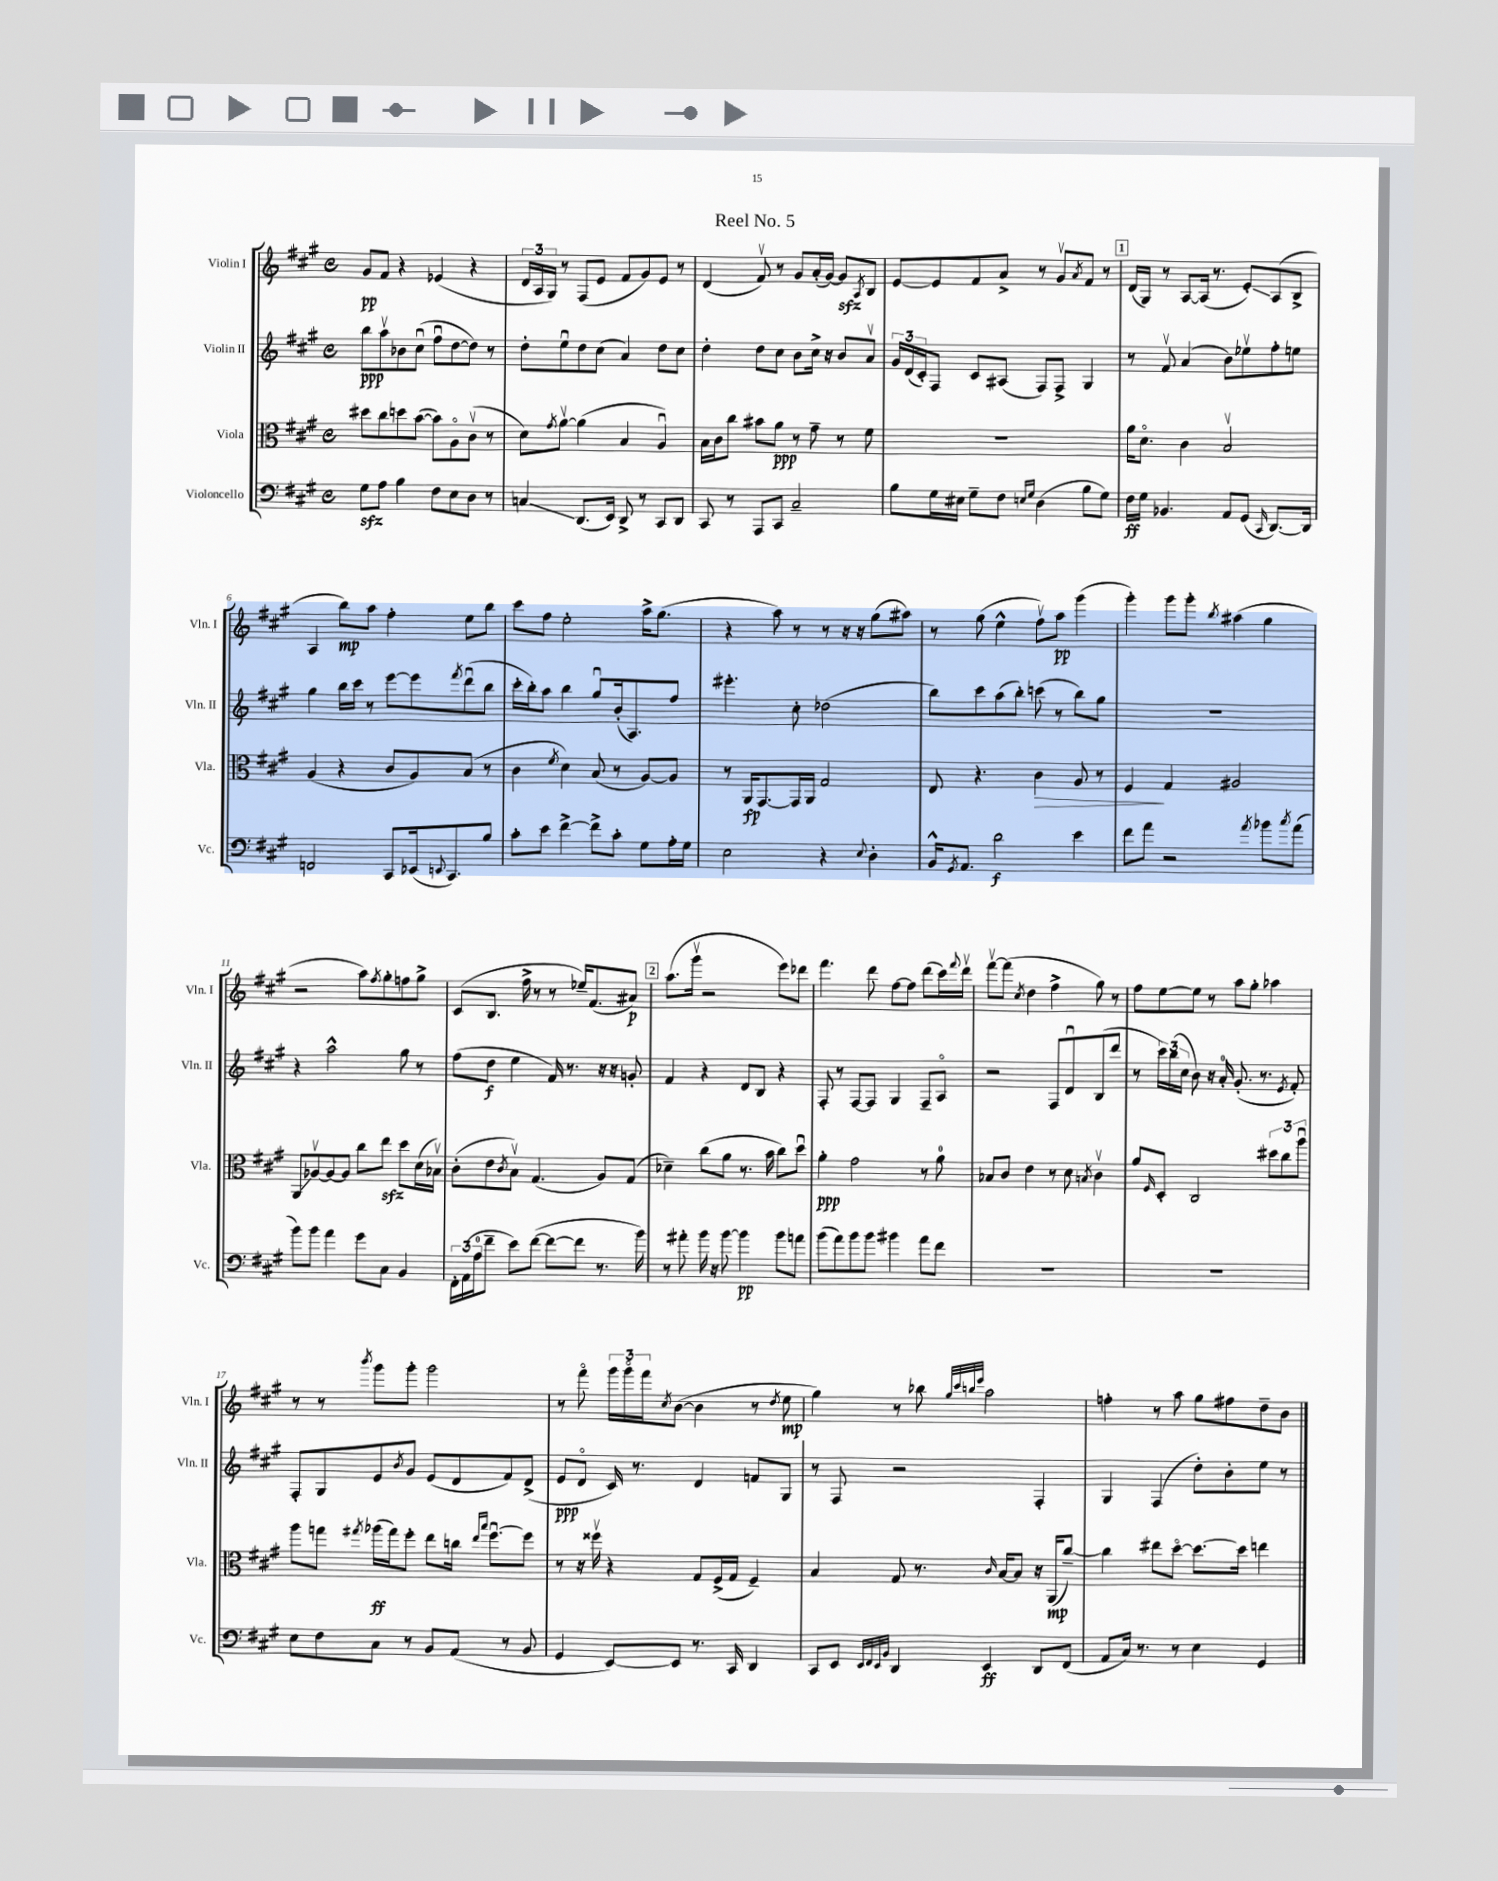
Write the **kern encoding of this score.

**kern	**kern	**kern	**kern
*staff4	*staff3	*staff2	*staff1
*clefF4	*clefC3	*clefG2	*clefG2
*k[f#c#g#]	*k[f#c#g#]	*k[f#c#g#]	*k[f#c#g#]
*M4/4	*M4/4	*M4/4	*M4/4
*met(c)	*met(c)	*met(c)	*met(c)
8G#	8dd#	8bb	8g#
8A	8cc#	8aav	8f#
4B	8dd	8b-	4r
.	([8b	(8cc#u	.
8F#	8b])	8ff#u	(4e-
8E	8Ao	[8dd	.
8D	(8c#v	8dd])	4r
8r	8r	8r	.
=	=	=	=
4C	8d)	8dd'	24d
.	.	.	24A
.	.	.	24G#)
.	8qg#	.	.
.	[8av	8eeu	8r
(8.DD	(4a]	8dd	(8F#
.	.	(8cc#	8e
16EE)	.	.	.
8DD^	4B	4a)	8f#
8r	.	.	8g#)
8CC#	4Au)	8dd	8e
8DD	.	8cc#	8r
=	=	=	=
8CC#	16B	4dd'	(4d
.	16c#	.	.
8r	8cc#	.	.
8AAA	8b#	8dd	8f#v)
8CC#	8a	8cc#	8r
2C#~	8r	8b	8g#
.	8g#~	16cc#^	(16a'
.	.	16r	[16g#)
.	8r	8b	8g#]
.	.	.	8qA
.	8f#	8av	8B
=	=	=	=
8B	1r	24g#	[8e
.	.	(24d	.
.	.	24c#')	.
16G#	.	8F#	8e]
16E#	.	.	.
8G#~	.	8c#	8f#
8F#	.	(8A#	8a^
16qqE	.	.	.
16qqG#	.	.	.
(4D	.	8F#)	8r
.	.	8F#^	8g#v
.	.	.	8qa
8B	.	4G#	8f#
8G#)	.	.	8r
=	=	=	=
16F#	16a	8r	(16d
16G#	8.do	.	16G#)
4.BB-	.	8f#v	8r
.	4c#	(4a	[8A
.	.	.	(16A]
.	.	.	8.r
8AA	2Bv	8b)	.
(8GG#	.	8ee-v	8e')
16qqCC#	.	.	.
[8.DD)	.	8ff#'	(8A
.	.	8ee	8B^
16DD]	.	.	.
=	=	=	=
2FF	(4A	4gg#	4A
.	4r	16bb	8bb)
.	.	16ccc#	.
.	.	8r	8aa
8CC#	8c#	[8eee	4ff#'
(16EE-	8A)	8eee]	.
8qqEE	.	.	.
8.CC#)	.	.	.
.	.	8qfff#	.
.	(8B	(8dddu	8ee
8B	8r	8bb	8bb
=	=	=	=
8c#'	4c#	16ccc#'	8ccc#
.	.	16bb')	.
8e	.	8aa	8ff#
.	8qf#	.	.
[4f#^	4d)	4bb	2ee'
8f#^]	(8B	8gg#u	.
8c#'	8r	(16b'	.
.	.	8.A)	.
8G#	[8A)	.	16aa^
.	.	.	(8.gg#
16A'	8A]	8ff#	.
16G#	.	.	.
=	=	=	=
2E	8r	4.eee#'	4r
.	16AA	.	.
.	[8.GG#	.	.
.	.	.	8aa)
.	16GG#]	8cc#'	8r
.	16AA	.	.
4r	2G#	(2dd-	8r
.	.	.	16r
.	.	.	16r
8qqE	.	.	.
4D'	.	.	(8gg#
.	.	.	8aa#)
=	=	=	=
16BB^^	8E	8bb)	8r
8qGG#	.	.	.
8.AA	.	.	.
.	4.r	8ccc#	(8gg#
2d	.	(8aa	4ee^^
.	.	8bb')	.
.	4c#	(8ccc	8ff#v)
.	.	8r	8aa
4e	8A	8bb)	(4ggg#
.	8r	8gg#	.
=	=	=	=
8f#	4F#	1r	4ggg#')
8a	.	.	.
2r	4G#	.	8ggg#
.	.	.	8ggg#'
.	.	.	8qbb
.	2A#	.	(4aa#
8qa	.	.	.
8b-	.	.	4gg#
8qcc#	.	.	.
(8a	.	.	.
=	=	=	=
8b)	8AA	4r	2r
8b	[8A-v	.	.
4a	8A-_	2aa^^	.
.	8A-]	.	.
8g#	8cc#	.	8aa)
.	.	.	8qff#
8C#	8ee	.	8gg#'
4BB	8dd	8gg#	8ff
.	(16d	8r	8gg#^
.	16B-v)	.	.
=	=	=	=
24FF#'	(8c#'	(8ff#	(8c#
(24AA	.	.	.
24A	.	.	.
8f#~	8e	8dd	8.B
.	8qc#	.	.
8e)	8Bv)	4ee	.
.	.	.	16ff#^
([8f#	(4.G#	.	8r
8f#_	.	16f#)	8r
.	.	8.r	.
8f#]	.	.	16ee-~)
.	.	.	(8.f#
8.r	8A)	16r	.
.	.	16r	.
.	(8G#	8g'	8a#)
16b)	.	.	.
=	=	=	=
8r	4d-~)	4f#	(8.aa
8a#'	.	.	.
.	.	.	16ggg#v
16b	(8cc#	4r	2r
16r	.	.	.
[8b	8a	.	.
4b]	8.r	8d	.
.	.	8B	.
.	16b	.	.
8b	8cc#)	4r	8eee)
8a	8ddu	.	8ddd-
=	=	=	=
(8b	4a'	8F#'	4.fff#
8a)	.	8r	.
8b	2g#	[8F#	.
8b	.	8F#]	8ddd
4b#	.	4G#	[8ff#
.	.	.	8ff#]
8a	8r	8F#~	(8ddd
8f#	8a	8Ao	16ccc#)
.	.	.	8qqfff#
.	.	.	16dddv
=	=	=	=
1r	8B-	2r	[8fff#v
.	8c#	.	(8fff#]
.	.	.	8qcc#
.	4e	.	4dd
.	8r	8F#	4ff#^
.	8d	8du	.
.	8qB	.	.
.	4c#v	(8B	8gg#)
.	.	8ddd	8r
=	=	=	=
1r	8a	8r	8ff#
.	16qqF#	.	.
.	8D'	24ccc#)	[8ee
.	.	(24bb	.
.	.	24cc#	.
.	2C#	8b)	8ee]
.	.	16r	8r
.	.	16a'	.
.	.	(8.g#'	8aa
.	.	.	8gg#'
.	.	8.r	.
.	12dd#	.	4aa-
.	12cc#	.	.
.	.	8qe	.
.	.	8f#')	.
.	12aau	.	.
=	=	=	=
8E	8aa	8F#'	8r
8F#	8gg	8G#	8r
.	8qgg#	.	8qbbb
8C#	(16aa-	8e	8ggg#
.	16gg#)	.	.
.	.	8qb	.
8r	8ff#'	8g#	8ggg#'
8BB	8ee	(8e	2ggg#
(8AA	16cc	8d	.
.	16qqee	.	.
.	16qqbb	.	.
.	[8.ff#u	.	.
8r	.	8f#)	.
8BB	8ff#]	(8d^	.
=	=	=	=
4GG#	8r	8e	8r
.	16r	8do	8fff#o
.	16ff##v	.	.
[8EE)	4r	16c#)	24ggg#
.	.	.	24ggg#o
.	.	8.r	.
.	.	.	24fff#
.	.	.	8qcc#
8EE]	.	.	([8b
8.r	8G#	4d	4b]
.	(16F#^	.	.
16CC#	16G#	.	.
4DD	4F#~)	8f	8r
.	.	.	8qdd
.	.	8G#	8ee
=	=	=	=
8CC#	4B	8r	4gg#)
8EE	.	8F#	.
32qqEE	.	.	.
32qqFF#	.	.	.
32qqEE	.	.	.
32qqBB	.	.	.
4DD	8G#	2r	8r
.	8.r	.	8bb-
.	.	.	32qqgg#
.	.	.	32qqccc#
.	.	.	32qqbb
.	.	.	32qqeee
4EE	.	.	2aa
.	16qqc#	.	.
.	[16B	.	.
.	8B]	.	.
8DD	16r	4F#'	.
.	(16AA	.	.
(8FF#	[8cc#~)	.	.
=	=	=	=
8AA	4cc#]	4G#	4ff'
16C#)	.	.	.
8.r	.	.	.
.	8ee#	(4F#	8r
8r	[8ddo	.	8aa
4E	8.dd_	8dd')	8gg#
.	.	8b'	8ff#
.	16dd]	.	.
4GG#	4ee	8ee	8dd~
.	.	8r	8b
==	==	==	==
*-	*-	*-	*-
